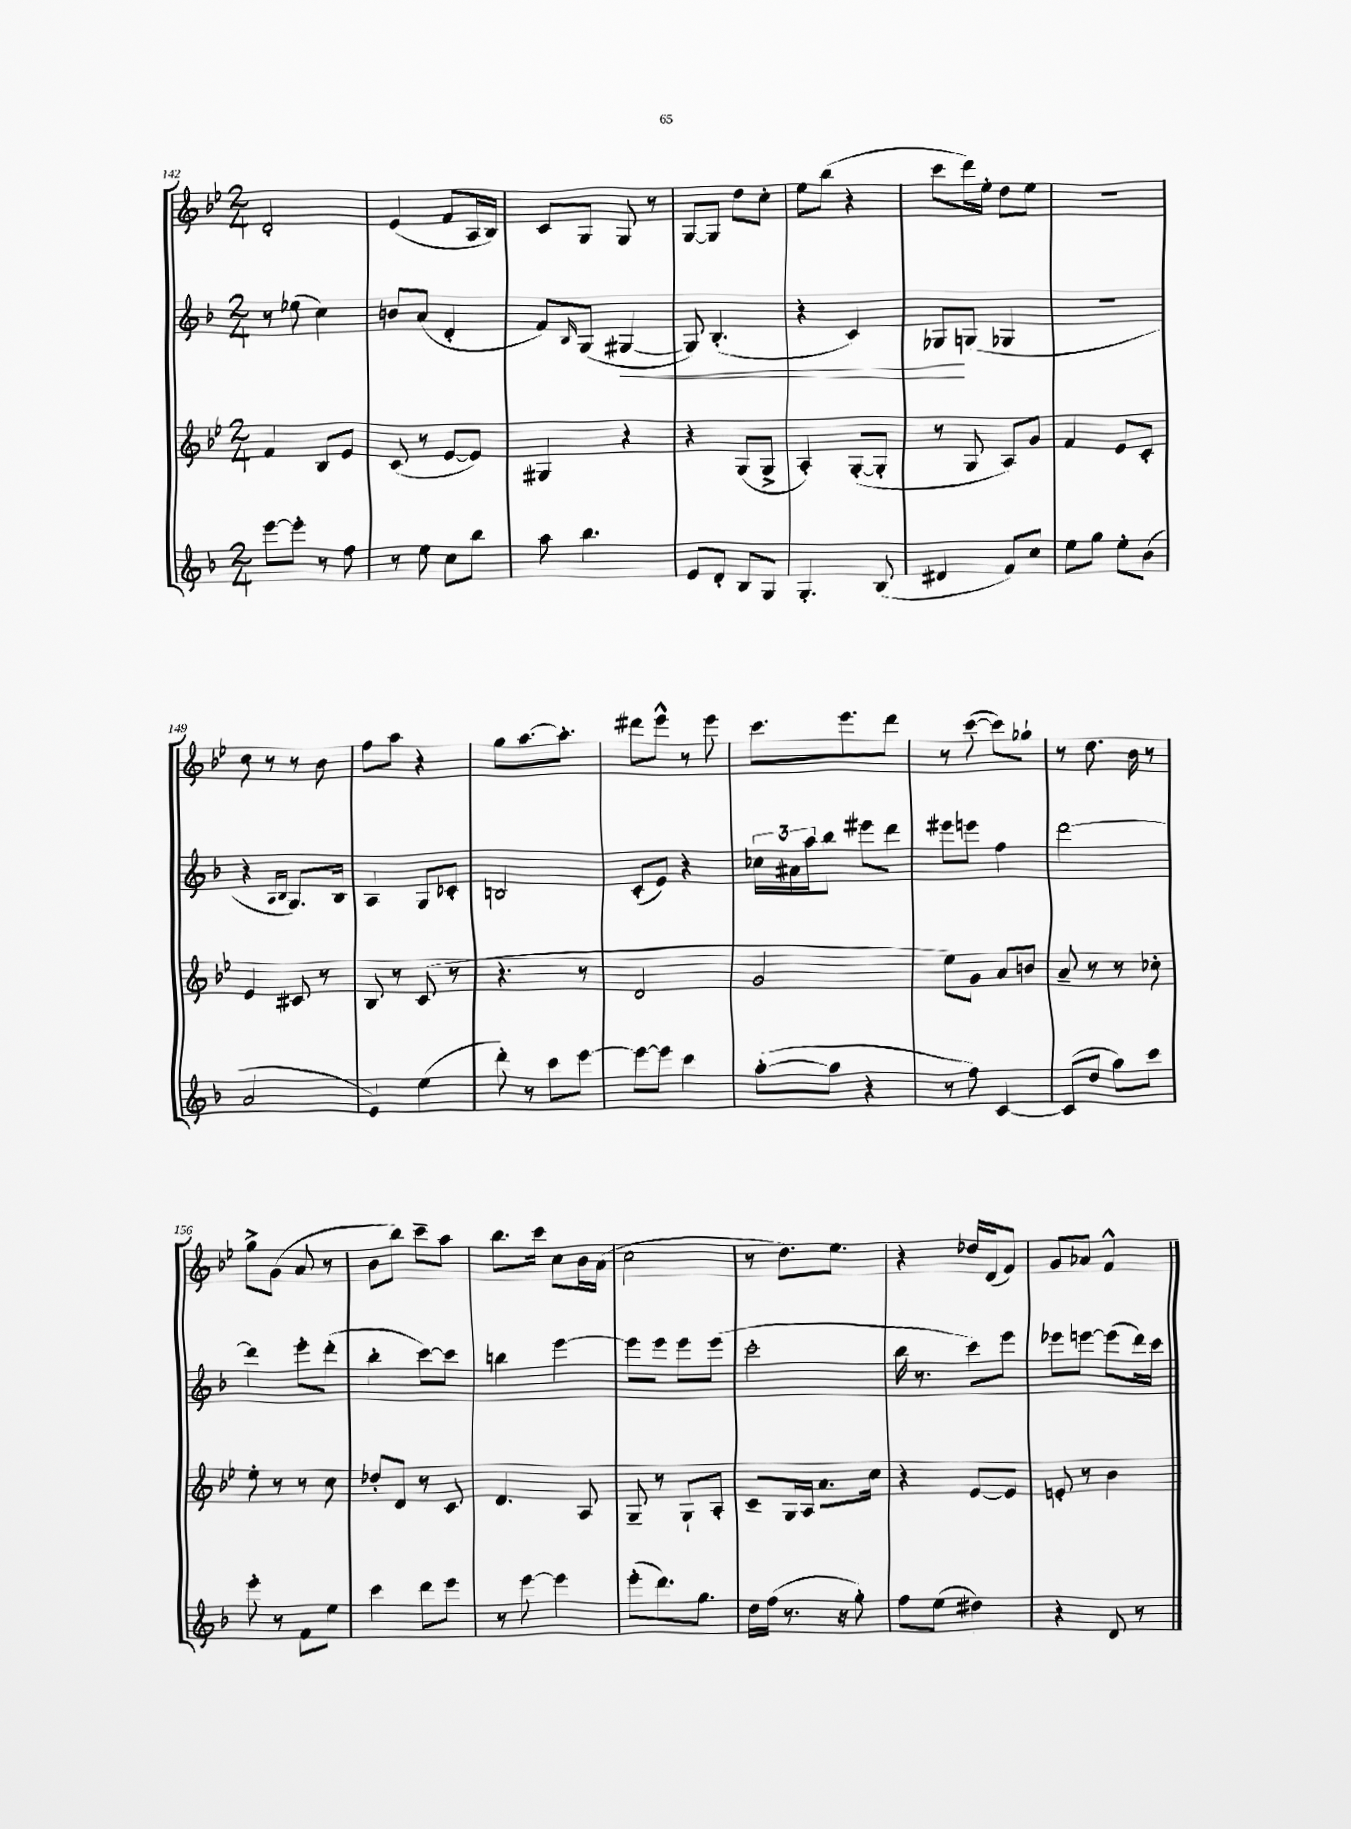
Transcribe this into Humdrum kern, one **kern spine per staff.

**kern	**kern	**kern	**kern
*staff4	*staff3	*staff2	*staff1
*clefG2	*clefG2	*clefG2	*clefG2
*k[b-]	*k[b-e-]	*k[b-]	*k[b-e-]
*M2/4	*M2/4	*M2/4	*M2/4
[8eee	4f	8r	2d'
8eee']	.	(8ee-	.
8r	8B-	4cc)	.
8ff	8e-	.	.
=	=	=	=
8r	(8c	8b	(4e-
8ee	8r	(8a	.
8cc	[8e-	4d'	8f
8bb-	8e-])	.	16A
.	.	.	16B-)
=	=	=	=
8aa	4G#	8f)	8c
.	.	16qqB-	.
4.bb-	.	(8G	8G
.	4r	[4G#	8G
.	.	.	8r
=	=	=	=
8e	4r	8G#])	[8G
8d'	.	(4.B-'	8G]
8B-	(8G	.	8dd
8G	8G^	.	8cc'
=	=	=	=
4.G'	4A')	4r	8ee-
.	.	.	(8bb-
.	([8G'	4c)	4r
(8B-	8G']	.	.
=	=	=	=
4d#	8r	8G-	8ccc
.	8G	(8G	16ddd)
.	.	.	16ee-'
8f)	8A)	4G-	8dd
8cc	8g	.	8ee-
=	=	=	=
8ee	4f	2r	2r
8gg	.	.	.
8ee'	8e-	.	.
(8b-	8c'	.	.
=	=	=	=
2a	4e-	4r	8cc
.	.	.	8r
.	.	16qqA	.
.	.	16qqB-	.
.	8c#	8.G)	8r
.	8r	.	8b-
.	.	16B-	.
=	=	=	=
4e)	8B-	4A	8ff
.	8r	.	8aa
(4ee	(8c	8G	4r
.	8r	8c-'	.
=	=	=	=
8ddd')	4.r	2B	8gg
8r	.	.	[8.aa
8ccc	.	.	.
.	.	.	8.aa']
[8eee	8r	.	.
=	=	=	=
8eee_	2d	(8c'	8ddd#
8eee]	.	8e)	8eee-^^
4ccc	.	4r	8r
.	.	.	8eee-
=	=	=	=
([8aa'	2g	24cc-	8.ccc
.	.	24a#	.
.	.	24aa	.
8aa]	.	8bb-	.
.	.	.	8.eee-
4r	.	8eee#	.
.	.	8ddd	8ddd
=	=	=	=
8r	8ee-)	8eee#	8r
8ff)	8g	8eee	([8ccc
[4c	8a	4ff	8ccc])
.	8b	.	8gg-`
=	=	=	=
(8c]	8a~	[2ddd	8r
8dd	8r	.	8.dd
8aa)	8r	.	.
.	.	.	16b-
8ccc	8cc-'	.	8r
=	=	=	=
8eee'	8ee-'	4ddd]	8gg^
8r	8r	.	(8g
8f	8r	8eee'	8a
8ee	8cc	(8ddd'	8r
=	=	=	=
4ccc	8dd-'	4bb-'	8b-
.	8d	.	8bb-)
8ddd	8r	[8ccc)	8ccc~
8eee	8c	8ccc]	8aa
=	=	=	=
8r	4.d	4bb	8.bb-
[8eee	.	.	.
.	.	.	16ccc
4eee]	.	[4eee	8cc
.	8A	.	16b-
.	.	.	(16a
=	=	=	=
(8eee'	8G~	8eee]	2cc
8.ddd)	8r	8eee	.
.	8G`	8eee	.
8.gg	.	.	.
.	8A'	(8eee	.
=	=	=	=
16dd	8c~	2ccc'	8r
(16ff	.	.	.
8.r	16G	.	8.dd)
.	16A	.	.
.	8.a	.	.
16r	.	.	8.ee-
8gg')	.	.	.
.	16cc	.	.
=	=	=	=
8ff	4r	16bb-	4r
.	.	8.r	.
(8ee	.	.	.
4dd#)	[8e-	8ccc)	16dd-
.	.	.	(16d
.	8e-]	8eee	8f)
=	=	=	=
4r	8e'	8eee-	8g
.	8r	[8eee	8a-
8d	4b-	(8eee]	4f^^
8r	.	16ddd)	.
.	.	16ccc	.
==	==	==	==
*-	*-	*-	*-
